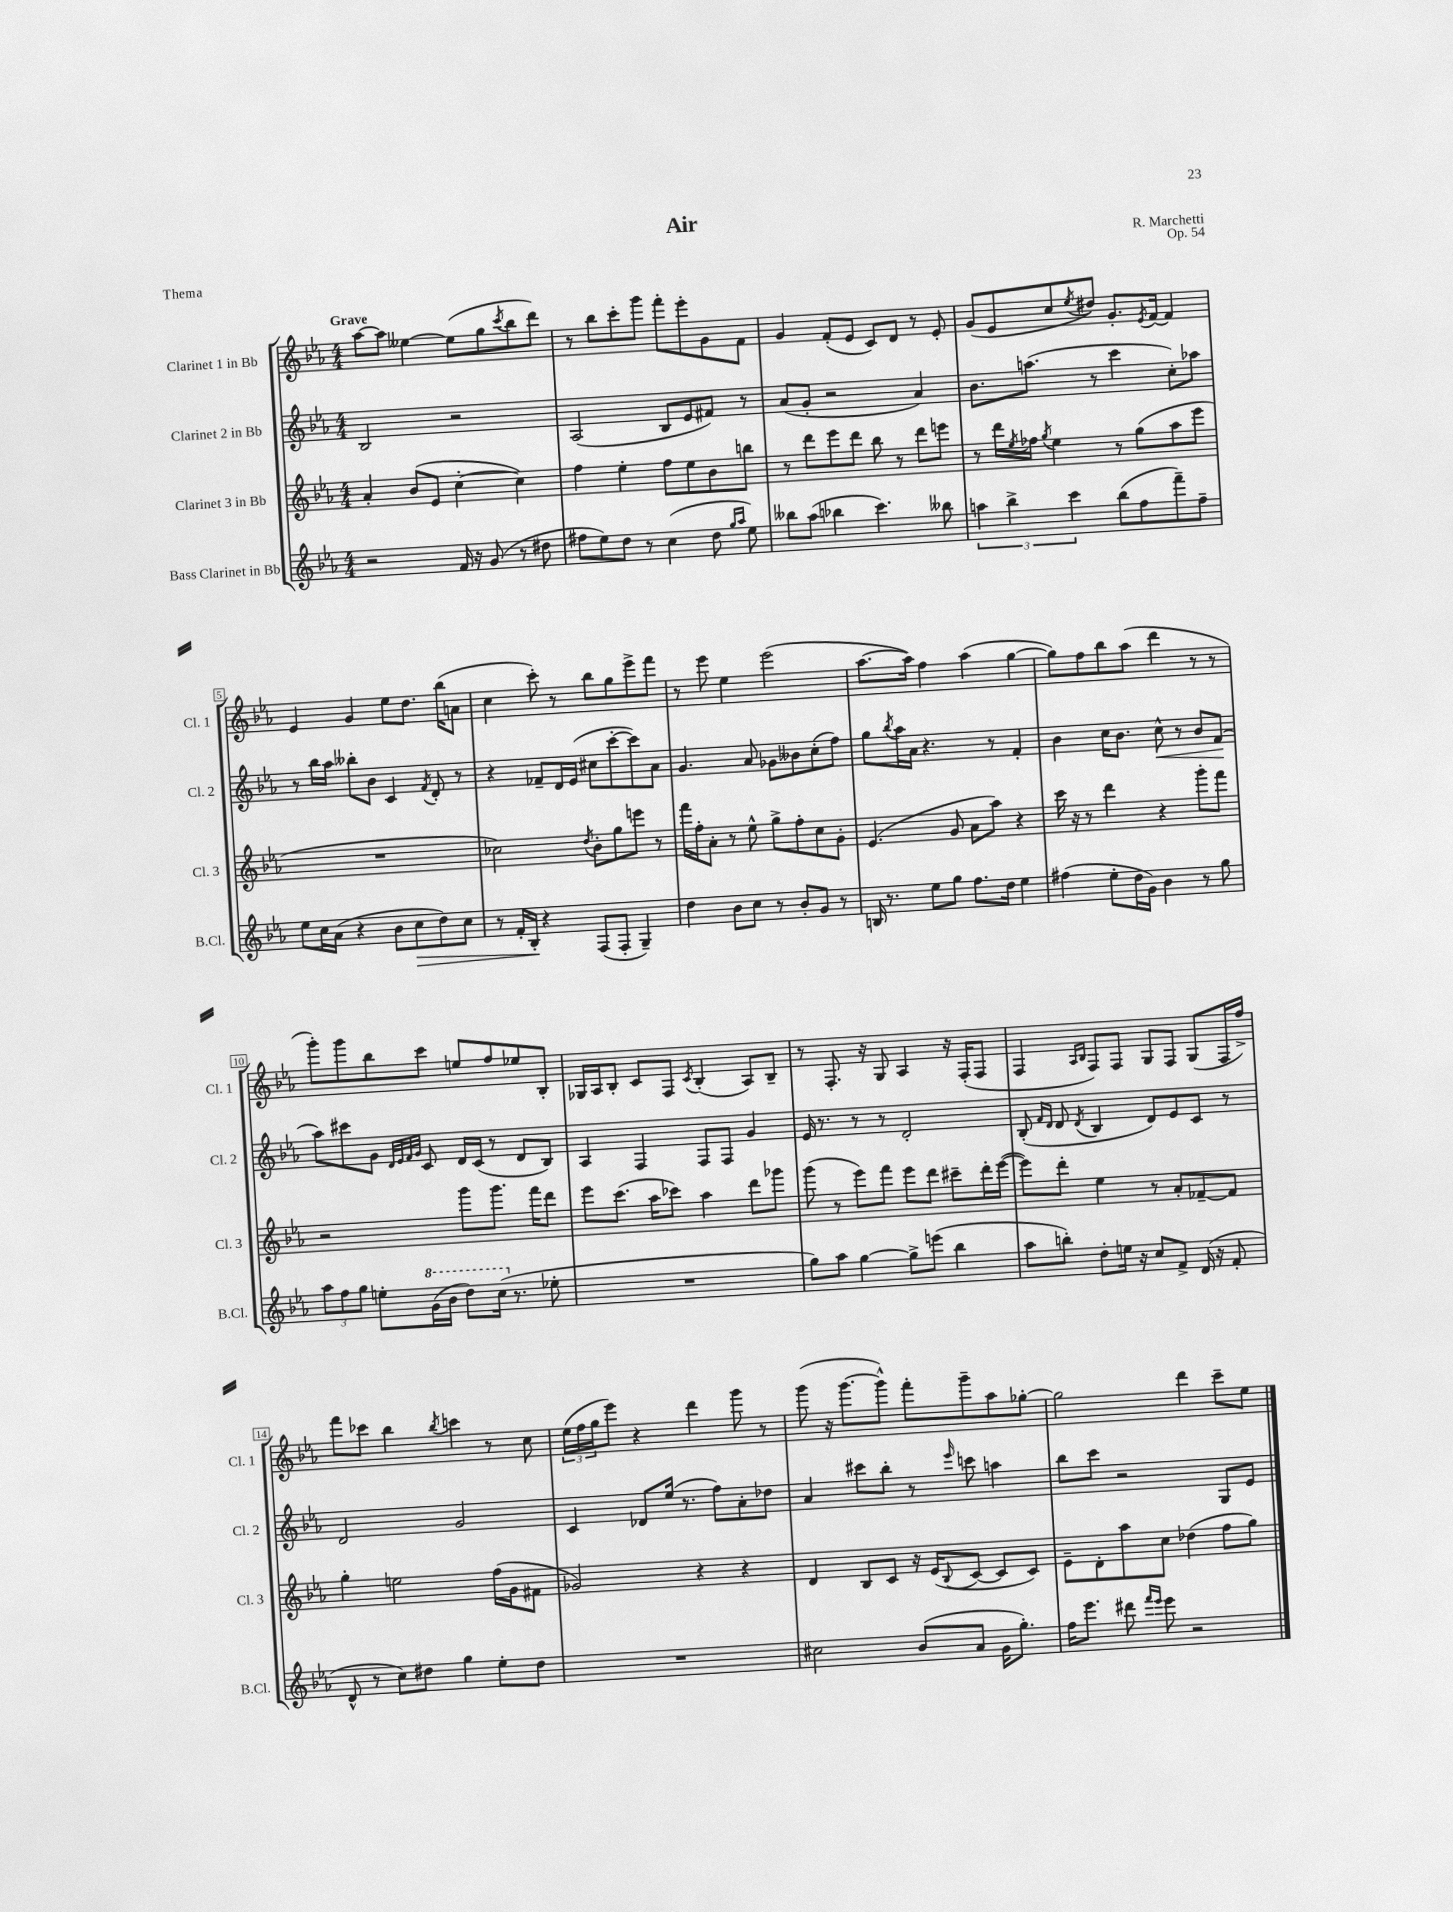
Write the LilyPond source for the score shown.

\header { title = "Air" composer = "R. Marchetti" opus = "Op. 54" piece = "Thema" }
<<
\new StaffGroup <<
\new Staff = "s0" \with { instrumentName = "Clarinet 1 in Bb" shortInstrumentName = "Cl. 1" } {
    \clef treble \key ees \major \numericTimeSignature \time 4/4 \tempo "Grave"
    aes''8~ aes''8 eeses''4~ eeses''8( g''8 \acciaccatura { c'''8 } bes''8 d'''8) |
    r8 bes''8 c'''8-. g'''8 f'''8-. ees'''8-. g'8 f'8 |
    g'4 f'8-.( ees'8 c'8) d'8 r8 ees'8-. |
    g'8( ees'8 c''8 \acciaccatura { ees''8 } dis''8) g'8.-. \acciaccatura { ees'8 } f'16~ f'4 |
    ees'4 g'4 ees''8 d''8. bes''16( a'8 |
    c''4 c'''8-.) r8 bes''8 g''8 ees'''8-> f'''8 |
    r8 ees'''8 ees''4 ees'''2( |
    aes''8.~ aes''16) f''4 aes''4( g''4~ |
    g''8) f''8 bes''8 aes''8( d'''4 r8 r8 |
    g'''8-.) g'''8 bes''8 c'''8 e''8 f''8 ees''8 bes8-. |
    ges16 aes16 bes8-. c'8 f8 \acciaccatura { c'8 } bes4-.( aes8) bes8-- |
    r8 f8.-. r16 g8 aes4 r16 f16-.( f8 |
    f4 \grace { aes16 bes16 } f8) f8 g8 f8 g8( f16 f''16->) |
    f'''8 ces'''8 bes''4 \acciaccatura { bes''8 } c'''4 r8 c''8 |
    \tuplet 3/2 { ees''16( f''16 g''16 } ees'''8) r4 d'''4 g'''8 r8 |
    g'''8( r16 g'''8.~ g'''8-^) f'''8-. g'''8-- aes''8 ges''8~-. |
    ges''2 d'''4 c'''8-- ees''8 \bar "|." |
}
\new Staff = "s1" \with { instrumentName = "Clarinet 2 in Bb" shortInstrumentName = "Cl. 2" } {
    \clef treble \key ees \major \numericTimeSignature \time 4/4
    bes2 r2 |
    aes2( bes8 ees'8 fis'8) r8 |
    aes'8( g'8-. r2 aes'4) |
    bes'8. a''8.( r8 c'''4 c''8-.) aes''8 |
    r8 bes''16 aes''16 beses''8-. bes'8 c'4 \acciaccatura { f'8 } d'8-. r8 |
    r4 fes'8-- d'16 ees'16( cis''8 c'''8~-. c'''8) aes'8 |
    g'4. aes'8 ges'8 beses'8 c''8-.( f''8) |
    g''8 \acciaccatura { bes''8 } aes''16 aes'16 r4. r8 f'4-. |
    bes'4 c''16 bes'8. c''8-^\< r8 bes'8 f'8\!( |
    aes''8) cis'''8 g'8 \grace { d'32 ees'32 f'32 g'32 } c'8 d'16 c'16( r8 d'8 bes8) |
    aes4 f4 f8 f8 g'4 |
    ees'16 r8. r8 r8 d'2-. |
    bes8-.( \grace { f'16 d'16 } d'8 \acciaccatura { d'8 } bes4 d'8) ees'8 c'8 r8 |
    d'2 g'2 |
    c'4 des'8 ees''16( r8. f''8) aes'8-. des''8 |
    aes'4 cis'''8 bes''8-. r8 \grace { ees'''16 } c'''8 a''4 |
    bes''8 c'''8 r2 g8 ees'8 \bar "|." |
}
\new Staff = "s2" \with { instrumentName = "Clarinet 3 in Bb" shortInstrumentName = "Cl. 3" } {
    \clef treble \key ees \major \numericTimeSignature \time 4/4
    aes'4-. bes'8( ees'8 c''4~-. c''4) |
    f''4 ees''4-. f''8 ees''8 bes'8 b''8 |
    r8 d'''8 ees'''8 d'''8 bes''8 r8 d'''8 e'''8 |
    r8 d'''16 \acciaccatura { ees''8 } fes''16 \acciaccatura { g''8 } ees''4 r8 g''8( aes''8 ees'''8 |
    R1 |
    ces''2) \acciaccatura { d''8 } bes'8-. g''8 e'''8 r8 |
    f'''16 f''16-. aes'8-. r8 ees''8-^ g''8-> f''8-. c''8 g'8-. |
    ees'4.( g'8 aes'8 aes''8) r4 |
    c'''16 r16 r8 d'''4 r4 g'''8-. f'''8 |
    r2 g'''8 g'''8. f'''16 d'''8 |
    ees'''8 c'''8.( aes''16 ces'''8) aes''4 d'''8 ges'''8 |
    g'''8( r8 ees'''8) f'''8 ees'''8 d'''8 cis'''8-- d'''16-. ees'''16~( |
    ees'''8) d'''8-. ees''4 r8 aes'8-. fes'8~-- fes'8 |
    g''4-. e''2 f''16( g'16 fis'8 |
    ges'2) r4 r4 |
    d'4 bes8 c'8 r16 ees'16( \appoggiatura { bes8 } c'8~ c'8 c'8) |
    ees'8-- d'8-. aes''8 c''8 des''4( f''8 g''8) \bar "|." |
}
\new Staff = "s3" \with { instrumentName = "Bass Clarinet in Bb" shortInstrumentName = "B.Cl." } {
    \clef treble \key ees \major \numericTimeSignature \time 4/4
    r2 f'16 r16 g'8( r8 dis''8 |
    fis''8 ees''8) d''8 r8 c''4( d''8 \grace { g''16 aes''16 } ees''8) |
    beses''8 aes''8( bes''4 c'''4.) beses''8 |
    \tuplet 3/2 { a''4 bes''4-> c'''4 } bes''8( f''8 f'''8--) f''8-- |
    ees''8 c''16 aes'16( r4 bes'8 c''8\> d''8) c''8 |
    r8 f'16-. bes16-.\! r4 f8( f8-. g4--) |
    d''4 bes'8 c''8 r8 bes'8-. g'8 r8 |
    b16 r8. ees''8 g''8 f''8. d''16 ees''4 |
    fis''4( ees''8-. d''16 g'16) bes'4 r8 g''8 |
    \tuplet 3/2 { aes''8 f''8 g''8 } e''8-. \ottava #1 g''16( bes''16 d'''8) c'''16( \ottava #0 r8. ees''8-. |
    R1 |
    g''8) aes''8 g''4~ g''8-> e'''8( bes''4 |
    aes''8 b''8-.) d''8-. e''16 r16 c''8 f'8-> d'16( r16 f'8-. |
    d'8-^ r8 c''8) dis''8 g''4 ees''8-. dis''8 |
    R1 |
    cis''2 bes'8( aes'8 g'16 g''8.-.) |
    f''16 ees'''8. dis'''8 \grace { f'''16 ees'''16 } ees'''8 r2 \bar "|." |
}
>>
>>
\layout { \context { \Score \override BarNumber.stencil = #(make-stencil-boxer 0.1 0.3 ly:text-interface::print) } }
